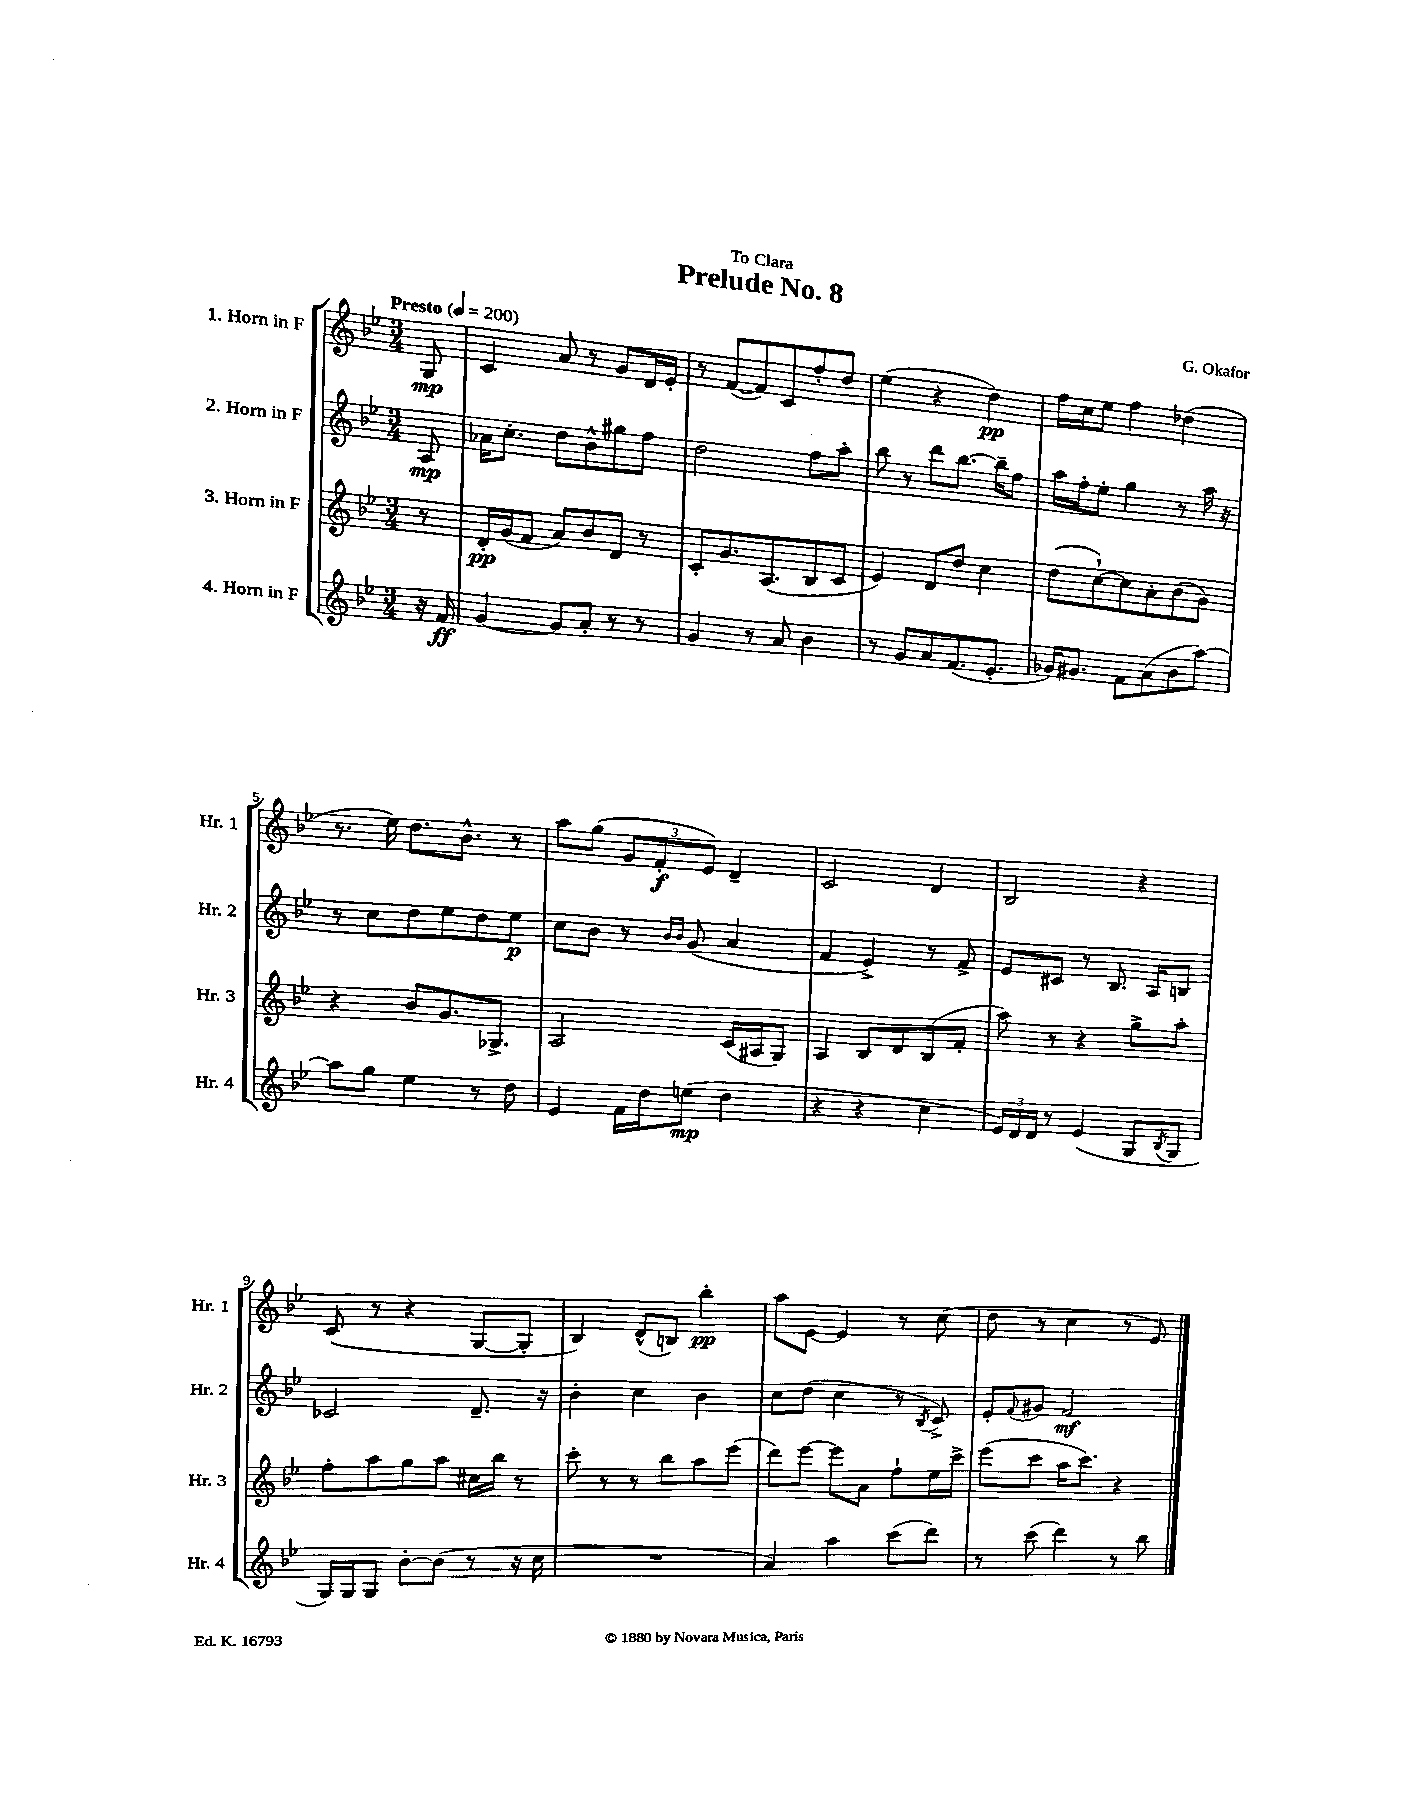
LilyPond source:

\header { title = "Prelude No. 8" composer = "G. Okafor" dedication = "To Clara" }
<<
\new StaffGroup <<
\new Staff = "s0" \with { instrumentName = "1. Horn in F" shortInstrumentName = "Hr. 1" } {
    \clef treble \key bes \major \numericTimeSignature \time 3/4 \partial 8 \tempo "Presto" 4 = 200
    g8\mp |
    c'4 a'8 r8 g'8 d'16 ees'16-. |
    r8 f'8~( f'8) c'8 f''8-. d''8 |
    ees''4( r4 d''4\pp) |
    f''16 c''16 ees''8 f''4 des''4( |
    r8. ees''16) d''8. bes'8.-^ r8 |
    a''8 g''8( \tuplet 3/2 { g'8 f'8-.\f ees'8) } d'4-- |
    c'2 d'4 |
    bes2 r4 |
    c'8( r8 r4 g8~ g8-. |
    bes4) d'8-^( b8) bes''4-.\pp |
    a''8 ees'8~ ees'4 r8 c''8( |
    d''8 r8 c''4 r8 ees'8) \bar "|." |
}
\new Staff = "s1" \with { instrumentName = "2. Horn in F" shortInstrumentName = "Hr. 2" } {
    \clef treble \key bes \major \numericTimeSignature \time 3/4 \partial 8
    a8\mp |
    aes'16 c''8.-. d''8 bes'8-^ gis''8 f''8 |
    d''2 f''8 a''8-. |
    bes''8 r8 d'''8 bes''8.~ bes''16-- f''8 |
    a''16 f''16-. ees''8-. g''4 r8 a''16 r16 |
    r8 c''8 d''8 ees''8 d''8 ees''8\p |
    c''8 bes'8 r8 \grace { bes'16 bes'16 } g'8( a'4 |
    f'4 ees'4->) r8 f'8-> |
    ees'8 cis'8 r8 bes8. a16 b8 |
    ces'2 d'8.-- r16 |
    bes'4-. c''4 bes'4 |
    c''8 d''8( c''4 r8 \acciaccatura { bes8 } c'8->) |
    ees'8-. \appoggiatura { f'8 } gis'8 f'2\mf \bar "|." |
}
\new Staff = "s2" \with { instrumentName = "3. Horn in F" shortInstrumentName = "Hr. 3" } {
    \clef treble \key bes \major \numericTimeSignature \time 3/4 \partial 8
    r8 |
    d'16-.\pp g'16( f'8 a'8) bes'8 d'8 r8 |
    c'8-. g'8. a8.( bes8 c'8 |
    ees'4) d'8 d''8 c''4 |
    d''8( c''8~-!) c''8 a'8-. bes'8( g'8) |
    r4 bes'8 g'8. ges8.-> |
    a2 c'16( ais16 g8) |
    a4 bes8 d'8 bes8( f'8-. |
    a''8) r8 r4 g''8-> a''8-. |
    f''8-. a''8 g''8 a''8 cis''16 bes''16 r8 |
    c'''8-. r8 r8 bes''8 a''8 ees'''8( |
    d'''8) ees'''8~ ees'''8 a'8 f''8-! ees''16 c'''16-> |
    ees'''8( c'''8 a''16 c'''8.) r4 \bar "|." |
}
\new Staff = "s3" \with { instrumentName = "4. Horn in F" shortInstrumentName = "Hr. 4" } {
    \clef treble \key bes \major \numericTimeSignature \time 3/4 \partial 8
    r16 f'16\ff |
    g'4~ g'8 a'8-. r8 r8 |
    g'4 r8 a'8 bes'4 |
    r8 g'8 a'8 f'8.( ees'8.-. |
    ges'16) gis'8. f'8 a'8( bes'8 a''8~) |
    a''8 g''8 ees''4 r8 d''8 |
    ees'4 f'16 d''16 e''8\mp( d''4 |
    r4 r4 c''4 |
    \tuplet 3/2 { ees'16) d'16 d'16 } r8 ees'4( g8 \acciaccatura { bes8 } g8 |
    g16) g16 g8 bes'8~-. bes'8( r8 r16 c''16 |
    R2. |
    a'4) a''4 c'''8( d'''8) |
    r8 c'''8( d'''4) r8 bes''8 \bar "|." |
}
>>
>>
